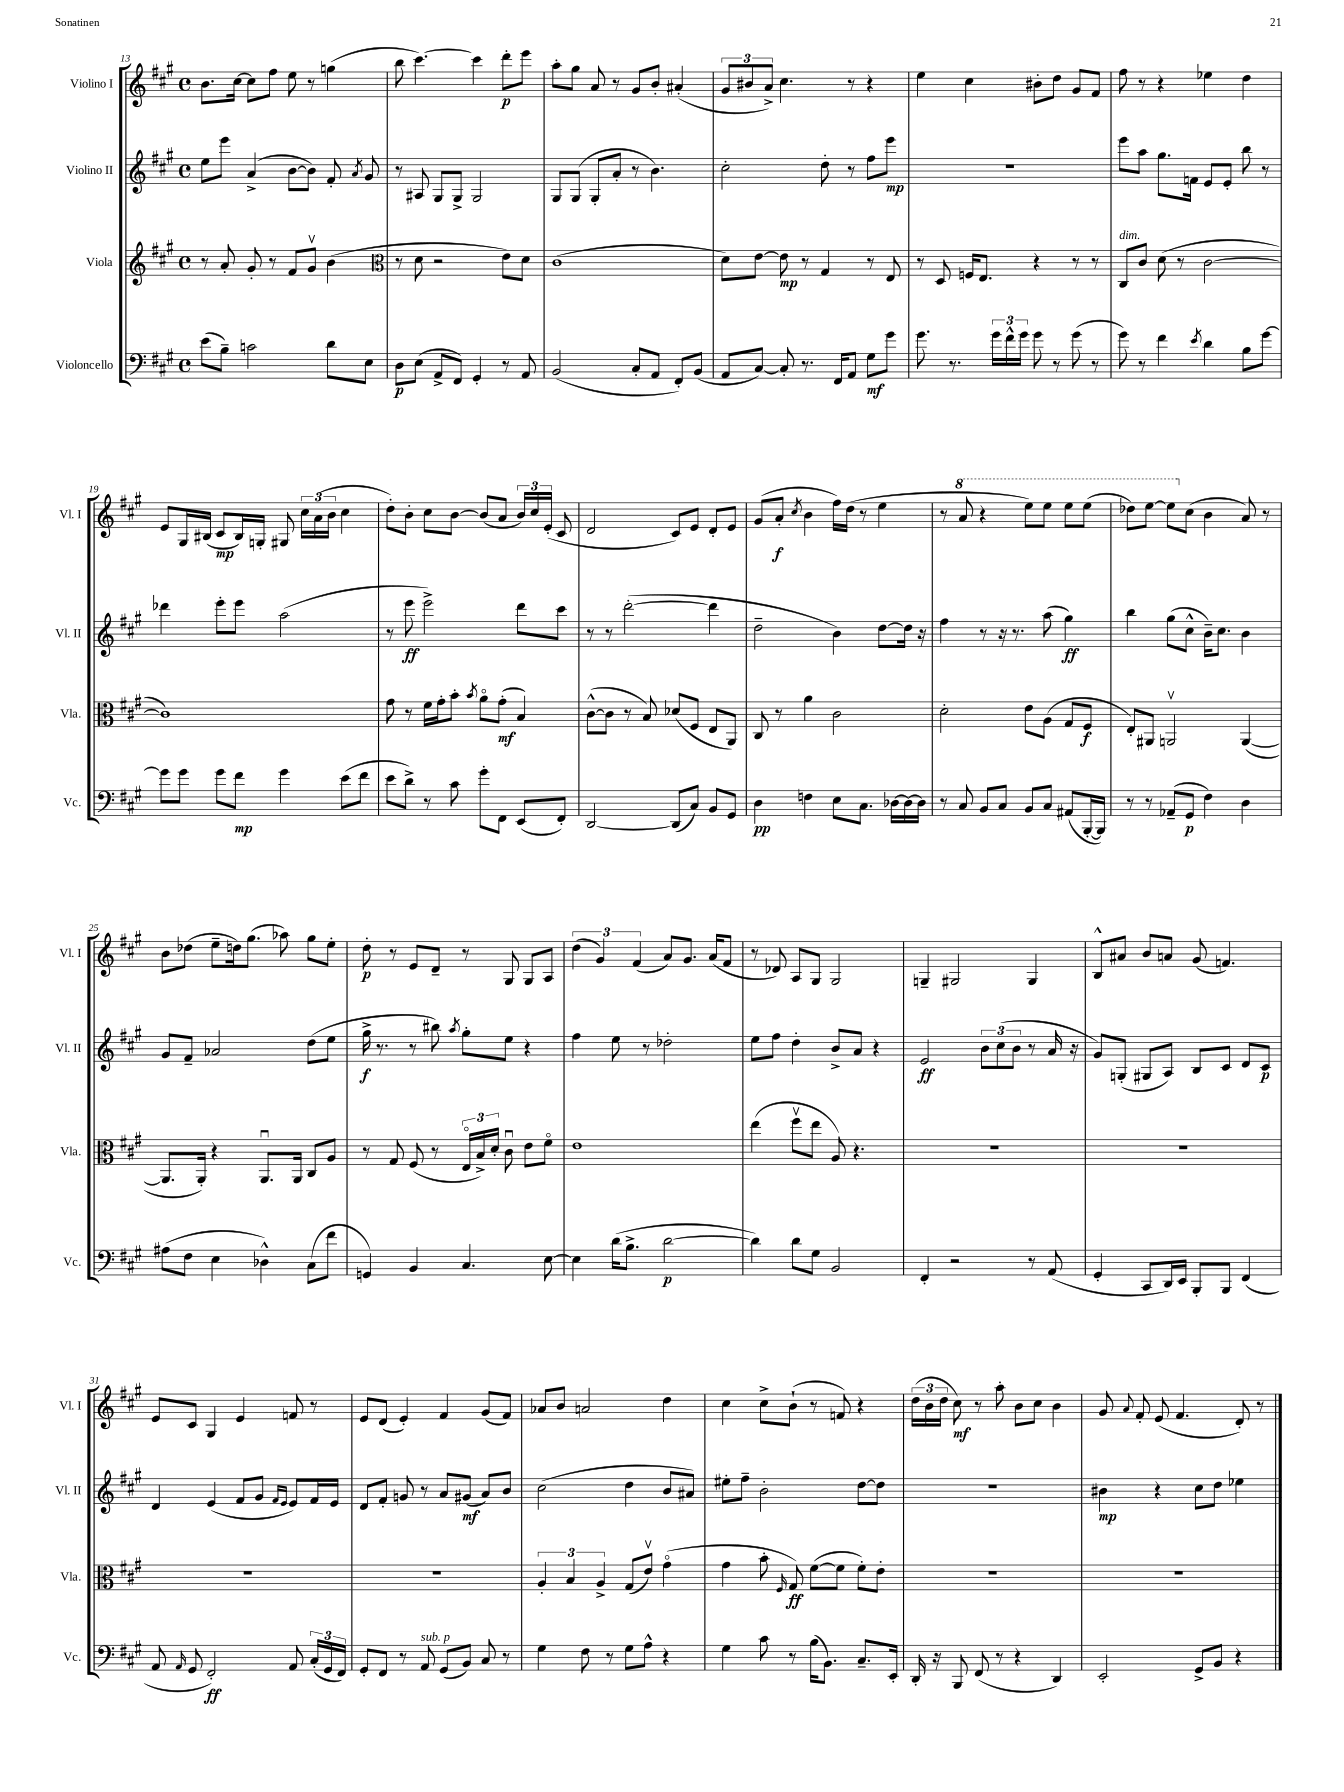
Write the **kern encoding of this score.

**kern	**dynam	**kern	**dynam	**kern	**dynam	**kern	**dynam
*part4	*part4	*part3	*part3	*part2	*part2	*part1	*part1
*staff4	*staff4	*staff3	*staff3	*staff2	*staff2	*staff1	*staff1
*I"Violoncello	*	*I"Viola	*	*I"Violino II	*	*I"Violino I	*
*I'Vc.	*	*I'Vla.	*	*I'Vl. II	*	*I'Vl. I	*
*clefF4	*	*clefG2	*	*clefG2	*	*clefG2	*
*k[f#c#g#]	*	*k[f#c#g#]	*	*k[f#c#g#]	*	*k[f#c#g#]	*
*M4/4	*	*M4/4	*	*M4/4	*	*M4/4	*
*met(c)	*	*met(c)	*	*met(c)	*	*met(c)	*
=13	=13	=13	=13	=13	=13	=13	=13
(8e\L	.	8r	.	8ee\L	.	8.b\L	.
8B~\J)	.	8a'/	.	8eee\J	.	.	.
.	.	.	.	.	.	[16cc#\Jk	.
2cn\	.	8g#'/	.	(4a^/	.	8cc#\L]	.
.	.	8r	.	.	.	8ff#\J	.
.	.	8f#/L	.	[8b\L	.	8ee\	.
.	.	8g#v/J	.	8b\J])	.	8r	.
8d\L	.	(4b\	.	8f#'/	.	(4ggn\	.
.	.	.	.	8qa/	.	.	.
8E\J	.	.	.	8g#/	.	.	.
=14	=14	=14	=14	=14	=14	=14	=14
*	*	*clefC3	*	*	*	*	*
8D\L	p	8r	.	8r	.	8bb\	.
(8E\J	.	8d\	.	8A#X/	.	[4.ccc#\)	.
8AA^/L	.	2r	.	8G#/L	.	.	.
8FF#/J)	.	.	.	8G#^/J	.	.	.
4GG#'/	.	.	.	2G#/	.	4ccc#\]	.
8r	.	8e\L)	.	.	.	8ddd'\L	p
8AA/	.	8d\J	.	.	.	8eee\J	.
=15	=15	=15	=15	=15	=15	=15	=15
(2BB/	.	(1c#	.	8G#/L	.	8aa'\L	.
.	.	.	.	(8G#/J	.	8gg#\J	.
.	.	.	.	8G#'/L	.	8a/	.
.	.	.	.	8a'/J	.	8r	.
8C#'/L	.	.	.	8r	.	8g#/L	.
8AA/J	.	.	.	4.b\)	.	8b'/J	.
8FF#'/L)	.	.	.	.	.	(4a#X'/	.
(8BB/J	.	.	.	.	.	.	.
=16	=16	=16	=16	=16	=16	=16	=16
8AA/L	.	8d\L)	.	2cc#'\	.	12g#/L	.
.	.	.	.	.	.	12b#X/	.
[8C#/J)	.	[8e\J	.	.	.	.	.
.	.	.	.	.	.	12a^/J)	.
8C#'/]	.	8e\]	mp	.	.	4.cc#\	.
8.r	.	8r	.	.	.	.	.
.	.	4G#/	.	8dd'\	.	.	.
16FF#/KL	.	.	.	.	.	.	.
8AA/J	.	.	.	8r	.	8r	.
8G#\L	mf	8r	.	8ff#\L	.	4r	.
8g#\J	.	8E/	.	8eee\J	mp	.	.
=17	=17	=17	=17	=17	=17	=17	=17
8.g#\	.	8r	.	1r	.	4ee\	.
.	.	8D/	.	.	.	.	.
8.r	.	.	.	.	.	.	.
.	.	16Fn/KL	.	.	.	4cc#\	.
.	.	8.E/J	.	.	.	.	.
24g#\LL	.	.	.	.	.	.	.
24f#^^\	.	.	.	.	.	.	.
24g#\JJ	.	.	.	.	.	.	.
8g#\	.	4r	.	.	.	8b#X'\L	.
8r	.	.	.	.	.	8dd\J	.
(8g#\	.	8r	.	.	.	8g#/L	.
8r	.	8r	.	.	.	8f#/J	.
=18	=18	=18	=18	=18	=18	=18	=18
!	!	!LO:TX:a:i:t=dim.	!	!	!	!	!
8g#\)	.	8C#/L	.	8eee\L	.	8ff#\	.
8r	.	8c#/J	.	8aa\J	.	8r	.
4f#\	.	(8d\	.	8.gg#\L	.	4r	.
.	.	8r	.	.	.	.	.
.	.	.	.	16fn\Jk	.	.	.
8qe/	.	.	.	.	.	.	.
4d\	.	[2c#\	.	8e/L	.	4ee-X\	.
.	.	.	.	8e'/J	.	.	.
8B\L	.	.	.	8bb\	.	4dd\	.
[8g#\J	.	.	.	8r	.	.	.
!!LO:LB:g=z
=19	=19	=19	=19	=19	=19	=19	=19
8g#\L]	.	1c#])	.	4ddd-X\	.	8e/L	.
8g#\J	.	.	.	.	.	16G#/L	.
.	.	.	.	.	.	(16B#X/JJ	.
8g#\L	.	.	.	8eee'\L	.	8c#/L	mp
8f#\J	mp	.	.	8eee\J	.	16B#/L)	.
.	.	.	.	.	.	16Gn'/JJ	.
4g#\	.	.	.	(2aa\	.	8G#X/	.
.	.	.	.	.	.	24cc#\LL	.
.	.	.	.	.	.	(24a\	.
.	.	.	.	.	.	24b\JJ	.
(8e\L	.	.	.	.	.	4cc#\	.
8f#\J	.	.	.	.	.	.	.
=20	=20	=20	=20	=20	=20	=20	=20
8e\L	.	8g#\	.	8r	.	8dd'\L)	.
8d^\J)	.	8r	.	8eee\	ff	8b'\J	.
8r	.	16f#\LL	.	2eee^\)	.	8cc#\L	.
.	.	16g#'\J	.	.	.	.	.
8c#\	.	8b'\J	.	.	.	[8b\J	.
.	.	8qb/	.	.	.	.	.
8g#'\L	.	8a\L	.	.	.	(8b/L]	.
8FF#\J	.	(8g#'\J	mf	.	.	8a/J	.
(8EE/L	.	4B/)	.	8ddd\L	.	24b/LL)	.
.	.	.	.	.	.	24cc#/	.
.	.	.	.	.	.	(24e'/JJ	.
8FF#'/J)	.	.	.	8ccc#\J	.	8c#/	.
=21	=21	=21	=21	=21	=21	=21	=21
[2DD/	.	([8c#^^\L	.	8r	.	2d/	.
.	.	8c#\J]	.	8r	.	.	.
.	.	8r	.	([2ddd'\	.	.	.
.	.	8B/)	.	.	.	.	.
(8DD/L]	.	(8d-X/L	.	.	.	8c#/L)	.
8C#/J)	.	8F#/J	.	.	.	8e/J	.
8BB/L	.	8E/L	.	4ddd\]	.	8d'/L	.
8GG#/J	.	8AA/J)	.	.	.	8e/J	.
=22	=22	=22	=22	=22	=22	=22	=22
4D\	pp	8C#/	.	2dd~\	.	(8g#/L	.
.	.	8r	.	.	.	8a'/J	f
.	.	.	.	.	.	8qcc#/	.
4Fn\	.	4a\	.	.	.	4b\	.
8E\L	.	2c#\	.	4b\)	.	16ff#\LL)	.
.	.	.	.	.	.	(16dd\JJ	.
8.C#\J	.	.	.	.	.	8r	.
.	.	.	.	[8dd\L	.	4ee\	.
[16D-X\LL	.	.	.	.	.	.	.
16D-\_	.	.	.	16dd\Jk]	.	.	.
16D-\JJ]	.	.	.	16r	.	.	.
=23	=23	=23	=23	=23	=23	=23	=23
8r	.	2d'\	.	4ff#\	.	8r	.
*	*	*	*	*	*	*8va	*
8C#/	.	.	.	.	.	8aa/	.
8BB/L	.	.	.	8r	.	4r	.
8C#/J	.	.	.	16r	.	.	.
.	.	.	.	8.r	.	.	.
8BB/L	.	8e\L	.	.	.	8eee\L)	.
8C#/J	.	(8A\J	.	(8aa\	.	8eee\J	.
(8AA#X/L	.	8G#/L	.	4gg#\)	ff	8eee\L	.
[16BBB'/L	.	8F#/J	f	.	.	(8eee\J	.
16BBB/JJ])	.	.	.	.	.	.	.
=24	=24	=24	=24	=24	=24	=24	=24
8r	.	8E'/L)	.	4bb\	.	8ddd-X\L)	.
8r	.	8AA#X/J	.	.	.	[8eee\J	.
(8AA-X~/L	.	2AAnv/	.	(8gg#\L	.	8eee\L]	.
*	*	*	*	*	*	*X8va	*
8GG#/J	p	.	.	8cc#^^\J	.	(8cc#\J	.
4F#\)	.	.	.	16b~\KL)	.	4b\	.
.	.	.	.	8.cc#\J	.	.	.
4D\	.	([4AA/	.	4b\	.	8a/)	.
.	.	.	.	.	.	8r	.
!!LO:LB:g=z
=25	=25	=25	=25	=25	=25	=25	=25
(8A#X\L	.	8.AA/L]	.	8g#/L	.	8b\L	.
8F#\J	.	.	.	8f#~/J	.	(8dd-X\J	.
.	.	16AA'/Jk)	.	.	.	.	.
4E\	.	4r	.	2a-X/	.	8ee~\L	.
.	.	.	.	.	.	16ddn\k)	.
.	.	.	.	.	.	(8.gg#\J	.
4D-X^^\)	.	8.AAu/L	.	.	.	.	.
.	.	.	.	.	.	8aa-X\)	.
.	.	16AA/Jk	.	.	.	.	.
(8C#\L	.	8C#/L	.	(8dd\L	.	8gg#\L	.
8f#\J	.	8A/J	.	8ee\J	.	8ee'\J	.
=26	=26	=26	=26	=26	=26	=26	=26
4GGn/)	.	8r	.	16gg#^\	f	8dd'\	p
.	.	.	.	8.r	.	.	.
.	.	8G#/	.	.	.	8r	.
4BB/	.	(8F#/	.	8r	.	8e/L	.
.	.	8r	.	8bb#X\)	.	8d~/J	.
.	.	.	.	8qaa/	.	.	.
4.C#/	.	24E/LL	.	8gg#'\L	.	8r	.
.	.	24B^/)	.	.	.	.	.
.	.	24d'/JJ	.	.	.	.	.
.	.	8c#u\	.	8ee\J	.	8G#/	.
.	.	8e\L	.	4r	.	8G#/L	.
[8E\	.	8f#\J	.	.	.	8A/J	.
=27	=27	=27	=27	=27	=27	=27	=27
4E\]	.	1e	.	4ff#\	.	(6dd\	.
.	.	.	.	.	.	6g#/)	.
(16d\KL	.	.	.	8ee\	.	.	.
8.B^\J	.	.	.	.	.	.	.
.	.	.	.	.	.	(6f#/	.
.	.	.	.	8r	.	.	.
[2d\	p	.	.	2dd-X'\	.	8a/L)	.
.	.	.	.	.	.	8.g#/J	.
.	.	.	.	.	.	(16a/KL	.
.	.	.	.	.	.	8f#/J	.
=28	=28	=28	=28	=28	=28	=28	=28
4d\])	.	(4ee\	.	8ee\L	.	8r	.
.	.	.	.	8ff#\J	.	8d-X/)	.
8d\L	.	8ff#v\L	.	4dd'\	.	8A/L	.
8G#\J	.	8ee\J	.	.	.	8G#/J	.
2BB/	.	8A/)	.	8b^/L	.	2G#/	.
.	.	4.r	.	8a/J	.	.	.
.	.	.	.	4r	.	.	.
=29	=29	=29	=29	=29	=29	=29	=29
4FF#'/	.	1r	.	2e/	ff	4Gn~/	.
2r	.	.	.	.	.	2G#X/	.
.	.	.	.	12b\L	.	.	.
.	.	.	.	(12cc#\	.	.	.
.	.	.	.	12b\J	.	.	.
8r	.	.	.	8r	.	4G#/	.
(8AA/	.	.	.	16a/	.	.	.
.	.	.	.	16r	.	.	.
=30	=30	=30	=30	=30	=30	=30	=30
4GG#'/	.	1r	.	8g#/L)	.	8B^^/L	.
.	.	.	.	(8Gn'/J	.	8a#X/J	.
8CC#/L	.	.	.	8G#X/L	.	8b/L	.
16DD/L)	.	.	.	8A/J)	.	8an/J	.
16EE/JJ	.	.	.	.	.	.	.
8BBB'/L	.	.	.	8B/L	.	(8g#/	.
8BBB/J	.	.	.	8c#/J	.	4.fn/)	.
(4FF#/	.	.	.	8d/L	.	.	.
.	.	.	.	8c#/J	p	.	.
!!LO:LB:g=z
=31	=31	=31	=31	=31	=31	=31	=31
8AA/	.	1r	.	4d/	.	8e/L	.
16qqAA/	.	.	.	.	.	.	.
8GG#/	.	.	.	.	.	8c#/J	.
2FF#'/)	ff	.	.	(4e/	.	4G#/	.
.	.	.	.	8f#/L	.	4e/	.
.	.	.	.	8g#/J	.	.	.
.	.	.	.	16qqf#/LL	.	.	.
.	.	.	.	16qqe/JJ	.	.	.
8AA/	.	.	.	8e/L)	.	8fn/	.
(24C#'/LL	.	.	.	16f#/L	.	8r	.
24GG#/	.	.	.	.	.	.	.
.	.	.	.	16e/JJ	.	.	.
24FF#/JJ)	.	.	.	.	.	.	.
=32	=32	=32	=32	=32	=32	=32	=32
8GG#'/L	.	1r	.	8d/L	.	8e/L	.
8FF#/J	.	.	.	8f#'/J	.	(8d/J	.
8r	.	.	.	8gn/	.	4e'/)	.
!LO:TX:a:i:t=sub. p	!	!	!	!	!	!	!
8AA/	.	.	.	8r	.	.	.
(8GG#/L	.	.	.	8a/L	.	4f#/	.
8BB/J)	.	.	.	(8g#X/J	mf	.	.
8C#/	.	.	.	8a/L)	.	(8g#/L	.
8r	.	.	.	8b/J	.	8f#/J)	.
=33	=33	=33	=33	=33	=33	=33	=33
4G#\	.	6A'/	.	(2cc#\	.	8a-X/L	.
.	.	.	.	.	.	8b/J	.
.	.	6B/	.	.	.	.	.
8F#\	.	.	.	.	.	2an/	.
.	.	6A^/	.	.	.	.	.
8r	.	.	.	.	.	.	.
8G#\L	.	(8G#/L	.	4dd\	.	.	.
8A^^\J	.	8ev/J)	.	.	.	.	.
4r	.	(4g#\	.	8b/L	.	4dd\	.
.	.	.	.	8a#X/J)	.	.	.
=34	=34	=34	=34	=34	=34	=34	=34
4G#\	.	4g#\	.	8ee#X'\L	.	4cc#\	.
.	.	.	.	8ff#~\J	.	.	.
8c#\	.	8b'\	.	2b'\	.	8cc#^\L	.
.	.	16qqF#/	.	.	.	.	.
8r	.	8G#/)	ff	.	.	(8b`\J	.
(16B\KL	.	([8f#\L	.	.	.	8r	.
8.BB\J)	.	.	.	.	.	.	.
.	.	8f#\J]	.	.	.	8fn/)	.
8.C#~/L	.	8f#'\L)	.	[8dd\L	.	4r	.
.	.	8e'\J	.	8dd\J]	.	.	.
16EE'/Jk	.	.	.	.	.	.	.
=35	=35	=35	=35	=35	=35	=35	=35
16DD'/	.	1r	.	1r	.	(24dd\LL	.
.	.	.	.	.	.	24b\	.
16r	.	.	.	.	.	.	.
.	.	.	.	.	.	24dd\JJ	.
8BBB/	.	.	.	.	.	8cc#\)	mf
(8FF#/	.	.	.	.	.	8r	.
8r	.	.	.	.	.	8aa'\	.
4r	.	.	.	.	.	8b\L	.
.	.	.	.	.	.	8cc#\J	.
4DD/)	.	.	.	.	.	4b\	.
=36	=36	=36	=36	=36	=36	=36	=36
2EE'/	.	1r	.	4b#X\	mp	8g#/	.
.	.	.	.	.	.	8qqa/	.
.	.	.	.	.	.	8f#'/	.
.	.	.	.	4r	.	(8e/	.
.	.	.	.	.	.	4.f#/	.
8GG#^/L	.	.	.	8cc#\L	.	.	.
8BB/J	.	.	.	8dd\J	.	.	.
4r	.	.	.	4ee-X\	.	8d'/)	.
.	.	.	.	.	.	8r	.
==	==	==	==	==	==	==	==
*-	*-	*-	*-	*-	*-	*-	*-
